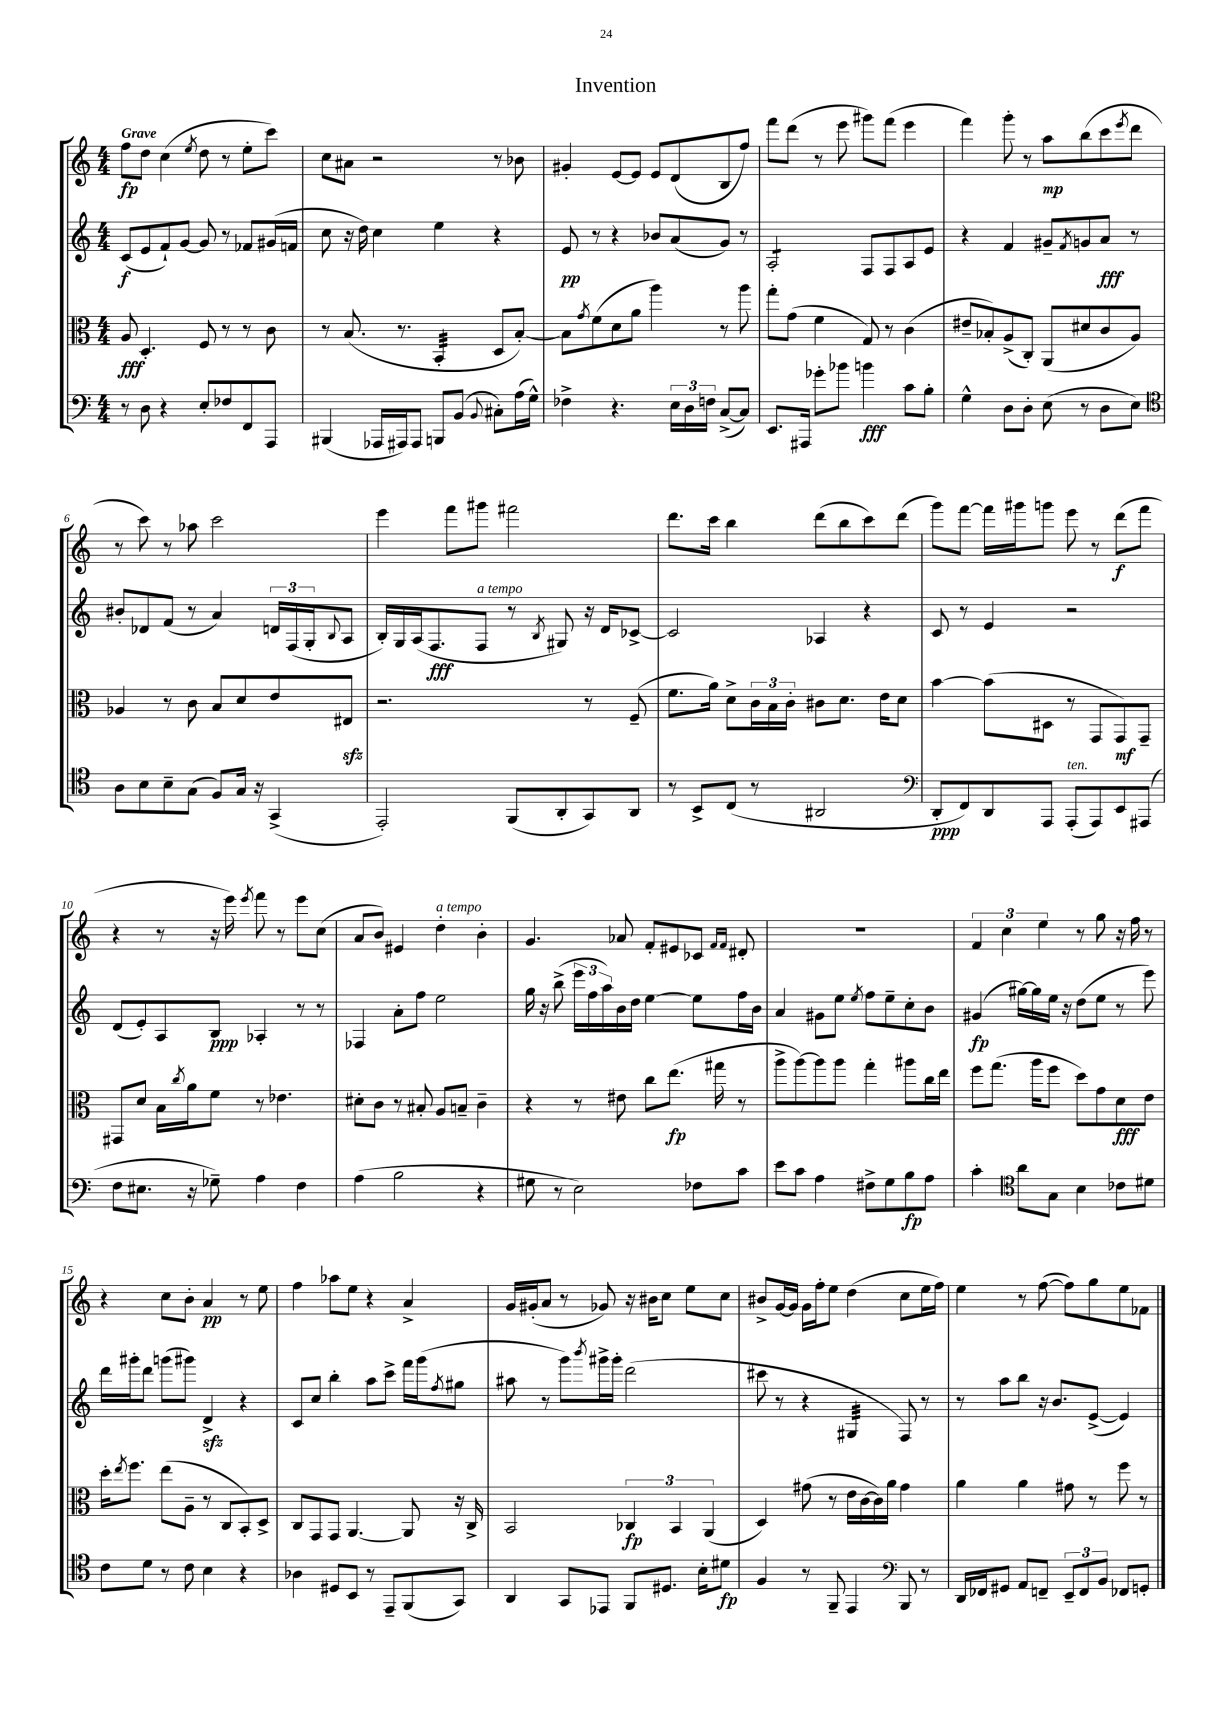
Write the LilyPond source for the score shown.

\header { title = "Invention" }
<<
\new StaffGroup <<
\new Staff = "s0" {
    \clef treble \key c \major \numericTimeSignature \time 4/4 \tempo "Grave"
    f''8\fp d''8 c''4( \acciaccatura { e''8 } d''8 r8 e''8-. c'''8) |
    c''8 ais'8 r2 r8 bes'8 |
    gis'4-. e'8~ e'8 e'8 d'8( b8 f''8) |
    f'''8 d'''8( r8 e'''8 gis'''8) f'''8( e'''4 |
    f'''4) g'''8-. r8 a''8\mp b''8( c'''8 \acciaccatura { e'''8 } d'''8 |
    r8 c'''8) r8 aes''8 c'''2 |
    e'''4 f'''8 gis'''8 fis'''2 |
    d'''8. c'''16 b''4 d'''8( b''8 c'''8) d'''8( |
    g'''8) f'''8~ f'''16 gis'''16 g'''8 e'''8 r8 d'''8\f( f'''8 |
    r4 r8 r16 e'''16) \acciaccatura { e'''8 } f'''8 r8 e'''8 c''8( |
    a'8 b'8) eis'4 d''4-.^\markup { \italic "a tempo" } b'4-. |
    g'4. aes'8 f'8-. eis'8 ces'8 \grace { f'16 f'16 } dis'8-. |
    R1 |
    \tuplet 3/2 { f'4 c''4 e''4 } r8 g''8 r16 f''16 r8 |
    r4 c''8 b'8-. a'4\pp r8 e''8 |
    f''4 aes''8 e''8 r4 a'4-> |
    g'16 gis'16-.( a'8 r8 ges'8) r16 bis'16 c''8 e''8 c''8 |
    bis'8-> g'16~ g'16 g'16 f''16-. e''8 d''4( c''8 e''16 f''16) |
    e''4 r8 f''8~( f''8) g''8 e''8 fes'8 \bar "|." |
}
\new Staff = "s1" {
    \clef treble \key c \major \numericTimeSignature \time 4/4
    c'8\f( e'8 f'8-!) g'8~ g'8 r8 fes'8 gis'16( f'16 |
    c''8 r16 d''16) c''4 e''4 r4 |
    e'8\pp r8 r4 bes'8 a'8( g'8) r8 |
    a2:8-. f8 f8 a8 e'8 |
    r4 f'4 gis'8-- \acciaccatura { f'8 } g'8 a'8\fff r8 |
    bis'8-. des'8 f'8( r8 a'4) \tuplet 3/2 { d'16 f16( g16-. } \appoggiatura { b8 } a8 |
    b16-.) g16 a16( f8.\fff f8^\markup { \italic "a tempo" } r8 \acciaccatura { b8 } gis8) r16 d'16 ces'8~-> |
    ces'2 aes4 r4 |
    c'8 r8 e'4 r2 |
    d'8( e'8-.) a8 b8\ppp aes4-. r8 r8 |
    fes4 a'8-. f''8 e''2 |
    g''16 r16 b''8->( \tuplet 3/2 { e'''16 f''16 a''16) } b'16 d''16 e''4~ e''8 f''16 b'16 |
    a'4 gis'8 e''8 \acciaccatura { e''8 } f''8 e''8-- c''8-. b'8 |
    gis'4\fp( gis''16~) gis''16 e''16 r16 d''8( e''8 r8 e'''8) |
    d'''16 gis'''16-. d'''8 g'''8( gis'''8) d'4->\sfz r4 |
    c'8 c''8 b''4-. a''8 c'''8-> f'''16 g'''16( \acciaccatura { f''8 } gis''8 |
    ais''8 r8 g'''8) \acciaccatura { b'''8 } gis'''16-> gis'''16-. d'''2( |
    cis'''8 r8 r4 gis4:32 f8) r8 |
    r8 a''8 b''8 r16 b'8. e'8~->( e'4) \bar "|." |
}
\new Staff = "s2" {
    \clef alto \key c \major \numericTimeSignature \time 4/4
    a8\fff d4.-. f8 r8 r8 c'8 |
    r8 b8.( r8. b,4:32-. d8 b8~-.) |
    b8 \acciaccatura { g'8 } f'8( d'8 a'8 a''4) r8 a''8 |
    g''8-. g'8( f'4 g8) r8 c'4( |
    eis'8-- bes8-.) a8->( c8-.) a,8( dis'8 c'8 a8) |
    aes4 r8 c'8 b8 d'8 e'8 eis8\sfz |
    r2. r8 f8--( |
    f'8. a'16) d'8-> \tuplet 3/2 { c'16 b16 c'16-. } cis'8 d'8. e'16 d'8 |
    b'4~ b'8( dis8 r8 g,8 g,8\mf) g,8-- |
    gis,8 d'8 b16 \acciaccatura { c''8 } a'16 f'8 r8 ees'4. |
    dis'8-. c'8 r8 bis8-. a8 b8-- c'4-- |
    r4 r8 eis'8 c''8 e''8.\fp( gis''16 r8 |
    a''8-> a''8~) a''8 a''8 g''4-. ais''8 c''16 e''16 |
    f''8 g''8.( a''16 f''8 d''8) g'8 d'8\fff e'8 |
    d''16-. \acciaccatura { e''8 } f''8. e''8( a8-- r8 c8 b,8-.) d8-> |
    c8 g,8 g,8 a,4.~ a,8 r16 c16-> |
    b,2 \tuplet 3/2 { ces4\fp b,4 a,4( } |
    d4) gis'8( r8 e'16 c'16~ c'16) a'16 gis'4 |
    a'4 a'4 gis'8 r8 f''8 r8 \bar "|." |
}
\new Staff = "s3" {
    \clef bass \key c \major \numericTimeSignature \time 4/4
    r8 d8 r4 e8-. fes8 f,8 a,,8 |
    bis,,4( aes,,16 ais,,16) ais,,8 b,,8 b,8( \appoggiatura { b,8 } cis8-.) a16( g16-^) |
    fes4-> r4. \tuplet 3/2 { e16 d16 f16 } c8~->( c8) |
    e,8. ais,,16 ges'8-. bes'8 b'4\fff c'8 b8-. |
    g4-^ d8 d8-. e8( r8 d8 e8) |
    \clef tenor a8 b8 b8-- g8( f8) g16 r16 g,4->( |
    e,2-.) f,8( a,8-. g,8) a,8 |
    r8 b,8-> c8( r8 ais,2 |
    \clef bass d,8-.\ppp f,8) d,8 a,,8 a,,8-.^\markup { \italic "ten." }( a,,8) e,8 ais,,8( |
    f8 eis8. r16 ges8--) a4 f4 |
    a4( b2 r4 |
    gis8 r8 e2) fes8 c'8 |
    e'8 c'8 a4 fis8-> g8 b8\fp a8 |
    c'4-. \clef tenor a'8 g8 b4 ces'8 dis'8 |
    c'8 d'8 r8 c'8 b4 r4 |
    aes4 dis8 b,8 r8 e,8-- f,8( g,8) |
    a,4 g,8 ees,8 f,8 dis8. b16-. dis'8\fp |
    f4 r8 f,8-- e,4 \clef bass b,,8 r8 |
    d,16 fes,16 gis,8 a,8 f,8-- \tuplet 3/2 { e,8-- f,8 b,8 } fes,8 g,8-. \bar "|." |
}
>>
>>
